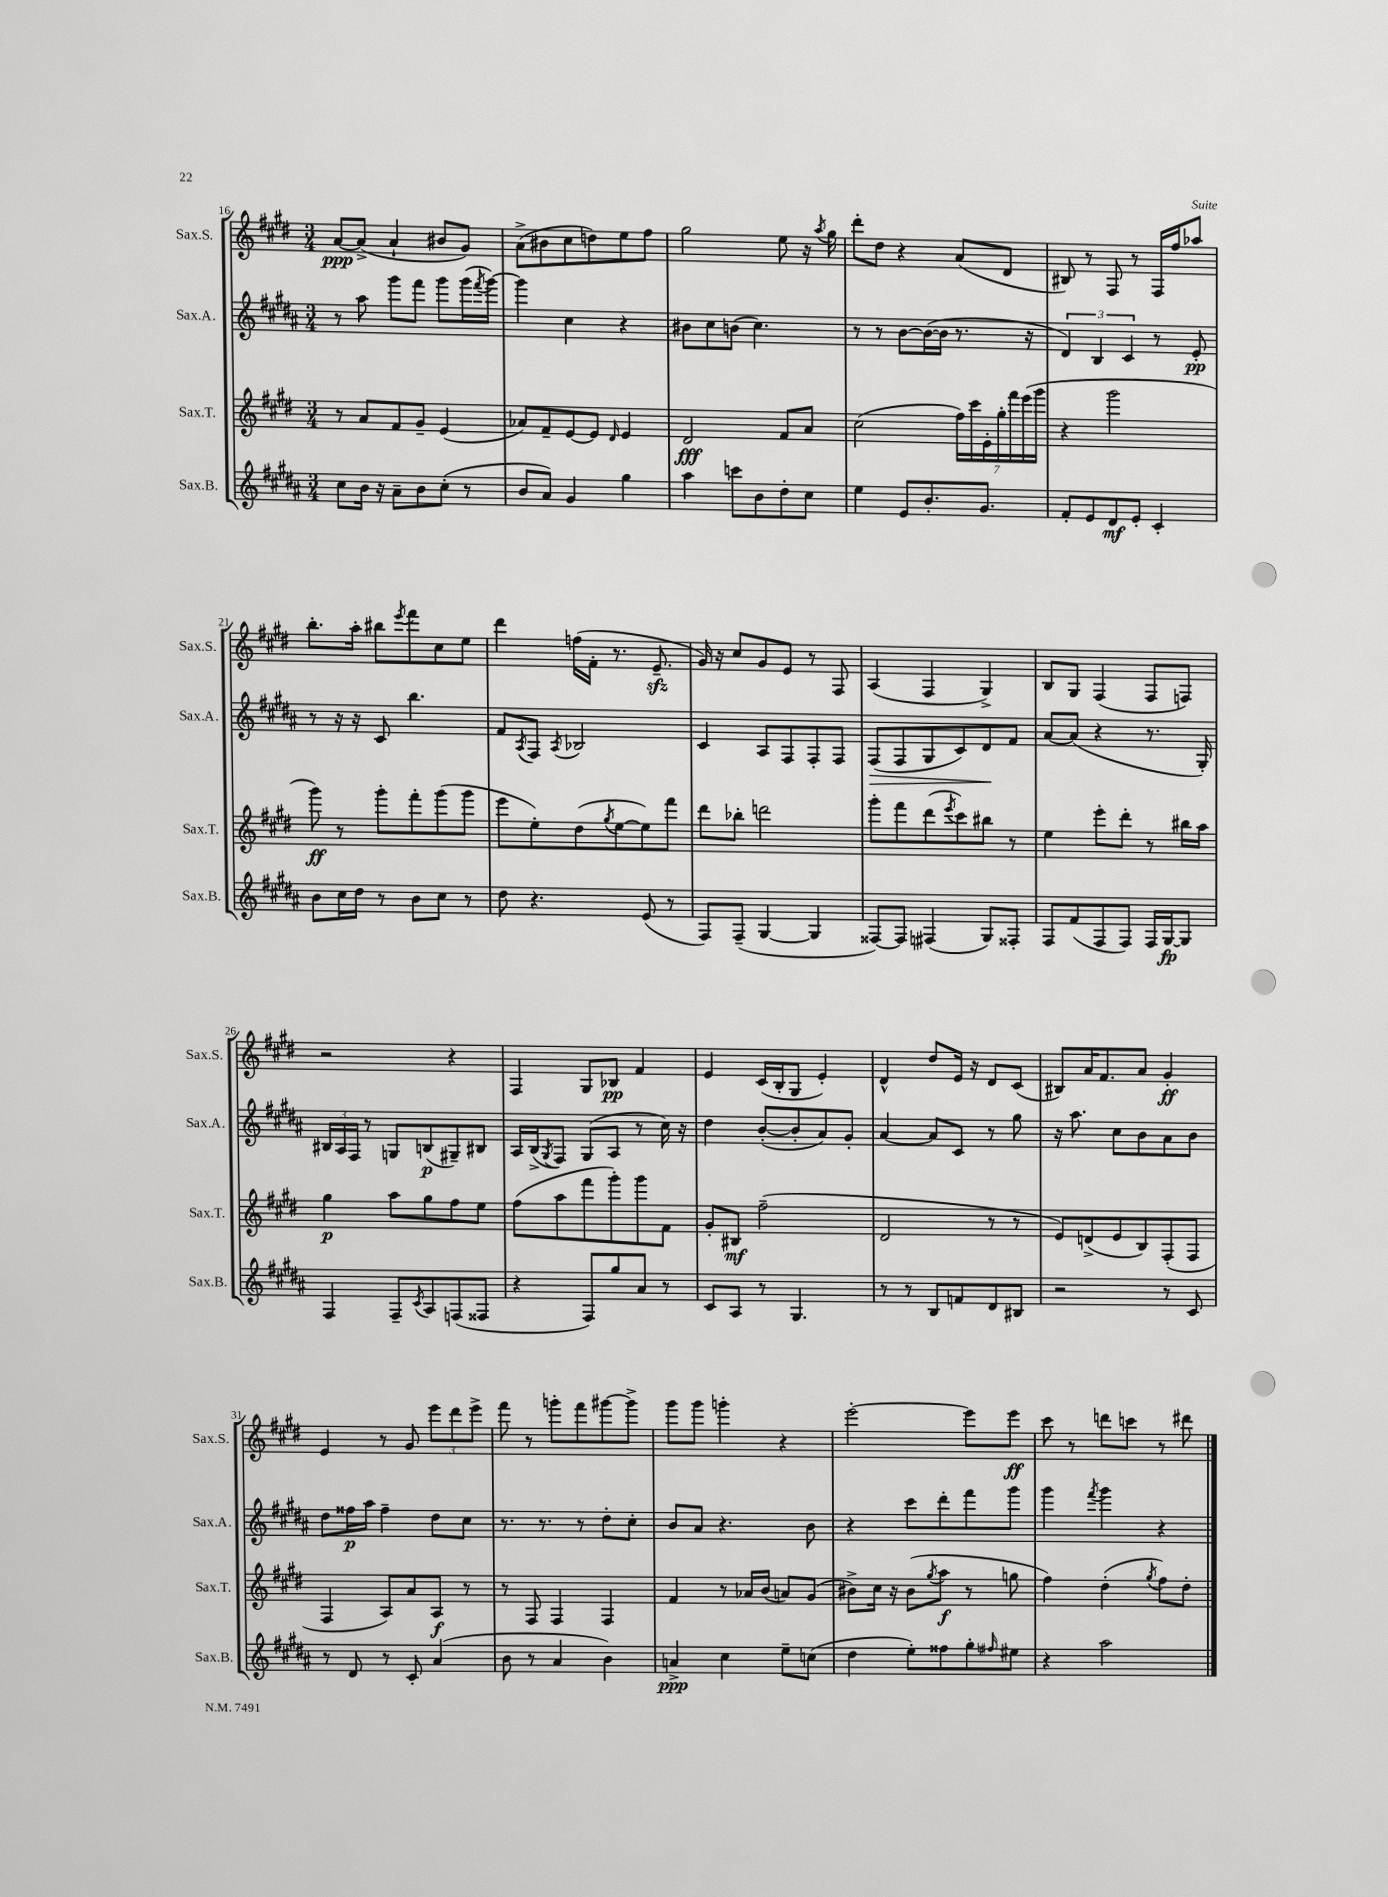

**kern	**kern	**kern	**kern
*staff4	*staff3	*staff2	*staff1
*clefG2	*clefG2	*clefG2	*clefG2
*k[f#c#g#d#a#]	*k[f#c#g#d#]	*k[f#c#g#d#a#]	*k[f#c#g#d#]
*M3/4	*M3/4	*M3/4	*M3/4
8cc#\L	8r	8r	[8a/L
16b\Jk	8a/L	8aa#\	(8a^/]J
16r	.	.	.
8a#~\L	8f#/	8ggg#\L	4a`/
8b\	8g#~/J	8fff#\J	.
(8cc#'\J	(4e/	8ggg#\L	8b#/L
8r	.	(16ggg#\L	8g#/J)
.	.	8qfff#/	.
.	.	[16ggg#\JJ)	.
=	=	=	=
8b/L	8a-/L)	4ggg#\]	(8a^\L
8a#/J)	8f#~/	.	8b#\
4g#/	[8e/	4cc#\	8cc#\
.	8e/]J	.	8dd\)
.	16qqd#/	.	.
4gg#\	4e/	4r	8ee\
.	.	.	8ff#\J
=	=	=	=
4aa#\	2d#/	8b#\L	2gg#\
.	.	8cc#\	.
8ccc\L	.	(8b\J	.
8b\	.	4.cc#\)	.
8dd#'\	8f#/L	.	8ee\
8cc#\J	8a/J	.	16r
.	.	.	8qaa/
.	.	.	16gg#\
=	=	=	=
4ee\	(2cc#\	8r	8ddd#'\L
.	.	8r	8dd#\J
8e/L	.	[8b\L	4r
8.b'/	.	(16b\_L	.
.	.	16b\]JJ	.
.	28ff#\LL)	8.r	(8a/L
.	28ccc#\	.	.
8.g#/J	.	.	.
.	28e'\	.	.
.	28gg#'\	.	.
.	.	.	8d#/J
.	28fff#\	.	.
.	(28eee\	.	.
.	.	16r	.
.	28ggg#\JJ	.	.
=	=	=	=
8f#'/L	4r	6d#/)	8B#/)
8e/	.	.	8r
.	.	6B/	.
8d#/	2ggg#\	.	8F#/
.	.	6c#/	.
8e'/J	.	.	8r
4c#'/	.	8r	16F#/LL
.	.	.	16ff#/J
.	.	8e'/	8aa-/J
=	=	=	=
8b\L	8ggg#\)	8r	8.bb'\L
16cc#\L	8r	16r	.
16dd#\JJ	.	16r	16aa'\Jk
8r	8ggg#'\L	8c#/	8bb#\L
.	.	.	8qeee/
8b\L	8fff#'\	4.bb\	8fff#\
8cc#\J	(8ggg#\	.	8cc#\
8r	8ggg#\J	.	8ee\J
=	=	=	=
8dd#\	8eee\L	8f#/L	4ddd#\
.	.	8qA#/	.
4.r	8ee'\)	8F#/J	.
.	.	8qA#/	.
.	(8dd#\	2B-/	(16ff\LL
.	.	.	16f#'\JJ
.	8qgg#/	.	.
.	[8ee\	.	8.r
(8e/	8ee\])	.	.
.	.	.	8.e~/
8r	8fff#\J	.	.
=	=	=	=
8F#/L)	8ddd#\L	4c#/	16g#/)
.	.	.	16r
(8F#~/J	8bb-'\J	.	8cc#/L
[4G#/	2ddd\	8A#/L	8g#/
.	.	8F#/	8e/J
4G#/]	.	8F#'/	8r
.	.	8F#/J	8F#/
=	=	=	=
[8F##/L)	8ggg#'\L	(8F#/L	(4A/
8F##/]J	8fff#\	8F#/	.
(4F#/	(8ddd#\	8G#/	4F#/
.	8qeee/	.	.
.	8ccc#\)	8c#/)	.
8G#/L)	8bb#\J	8d#/	4G#^/)
8F##'/J	8r	8f#/J	.
=	=	=	=
8F#/L	4ee\	[8a#/L	8B/L
(8f#/	.	(8a#/]J	8G#/J
8F#/	8eee'\L	4r	(4F#/
8F#/J)	8ddd#'\J	.	.
16F#/LL	8r	8.r	8F#/L
[16G#/J	.	.	.
8G#/]J	16bb#\LL	.	8F/J)
.	16aa\JJ	16G#'/)	.
=	=	=	=
4F#/	4gg#\	24B#/LL	2r
.	.	24A#/	.
.	.	24F#/JJ	.
.	.	8r	.
8F#~/L	8aa\L	8G/L	.
8qc#/	.	.	.
8A#/	8gg#\	(8B/	.
(8F/	8ff#\	8G#~/)	4r
8F##/J	8ee\J	8B#/J	.
=	=	=	=
4r	(8ff#\L	16A#/LL	4F#/
.	.	(16B^/J	.
.	.	8qG#/	.
.	8aa\	8F#/J)	.
8F#/L)	8fff#\	(8G#/L	8G#/L
8gg#/	8ggg#'\)	8A#/J	8B-/J
8a#/J	8ggg#\	8r	4f#/
8r	8f#\J	16cc#\)	.
.	.	16r	.
=	=	=	=
8c#/L	8g#'/L	4dd#\	4e/
8A#/J	8B#/J	.	.
8r	(2ff#~\	([8b'/L	(16c#/LL
.	.	.	16B'/J
4.G#/	.	8b'/]	8G#/J
.	.	8a#/)	4e'/)
.	.	8g#'/J	.
=	=	=	=
8r	2d#/	[4a#/	4d#^^/
8r	.	.	.
8B/L	.	8a#/]L	8dd#/L
8f/	.	8c#/J	16e/Jk
.	.	.	16r
8d#/	8r	8r	8d#/L
8B#/J	8r	8gg#\	(8c#/J
=	=	=	=
2r	8e/L)	16r	8B#/L)
.	.	8.aa#\	.
.	(8d^/	.	16a/K
.	.	.	8.f#/
.	8e/	8cc#\L	.
.	8B/)	8b\	8a/J
8r	(8F#'/	8a#\	4g#'/
8c#/	8F#/J	8b\J	.
=	=	=	=
8r	4F#/	8dd#\L	4e/
8d#/	.	16ff##\L	.
.	.	16aa#\JJ	.
8r	8A/L)	4ff##~\	8r
8c#'/	8a/	.	8g#/
(4a#/	8A/J	8dd#\L	12eee\L
.	.	.	12ddd#\
.	8r	8cc#\J	.
.	.	.	12eee^\J
=	=	=	=
8b\	8r	8.r	8fff#\
8r	8F#/	.	8r
.	.	8.r	.
4a#/	4F#/	.	8ggg'\L
.	.	8r	8fff#\
4b\)	4F#/	8dd#'\L	[8ggg#\
.	.	8cc#'\J	8ggg#^\]J
=	=	=	=
4a^/	4f#/	8b/L	8ggg#\L
.	.	8a#/J	8ggg#\J
4cc#\	8r	4.r	4ggg'\
.	16a-/LL	.	.
.	(16b/JJ	.	.
8ee~\L	8a/L)	.	4r
(8cc\J	(8g#/J	8b\	.
=	=	=	=
4dd#\	8b#^\L)	4r	[2eee'\
.	16cc#\Jk	.	.
.	16r	.	.
8ee'\L)	(8b#\L	8ccc#\L	.
.	8qgg#/	.	.
8ff##\	8aa\J	8ddd#'\	.
8gg#'\	8r	8fff#\	8eee\]L
16qqff#/	.	.	.
8ee#\J	8gg\	8ggg#\J	8eee\J
=	=	=	=
4r	4ff#\)	4ggg#\	8ccc#\
.	.	.	8r
.	.	8qfff#/	.
2aa#\	(4dd#'\	4ggg#\	8ddd\L
.	.	.	8ccc\J
.	8qgg#/	.	.
.	8ff#\L)	4r	8r
.	8dd#'\J	.	8ddd#\
==	==	==	==
*-	*-	*-	*-
